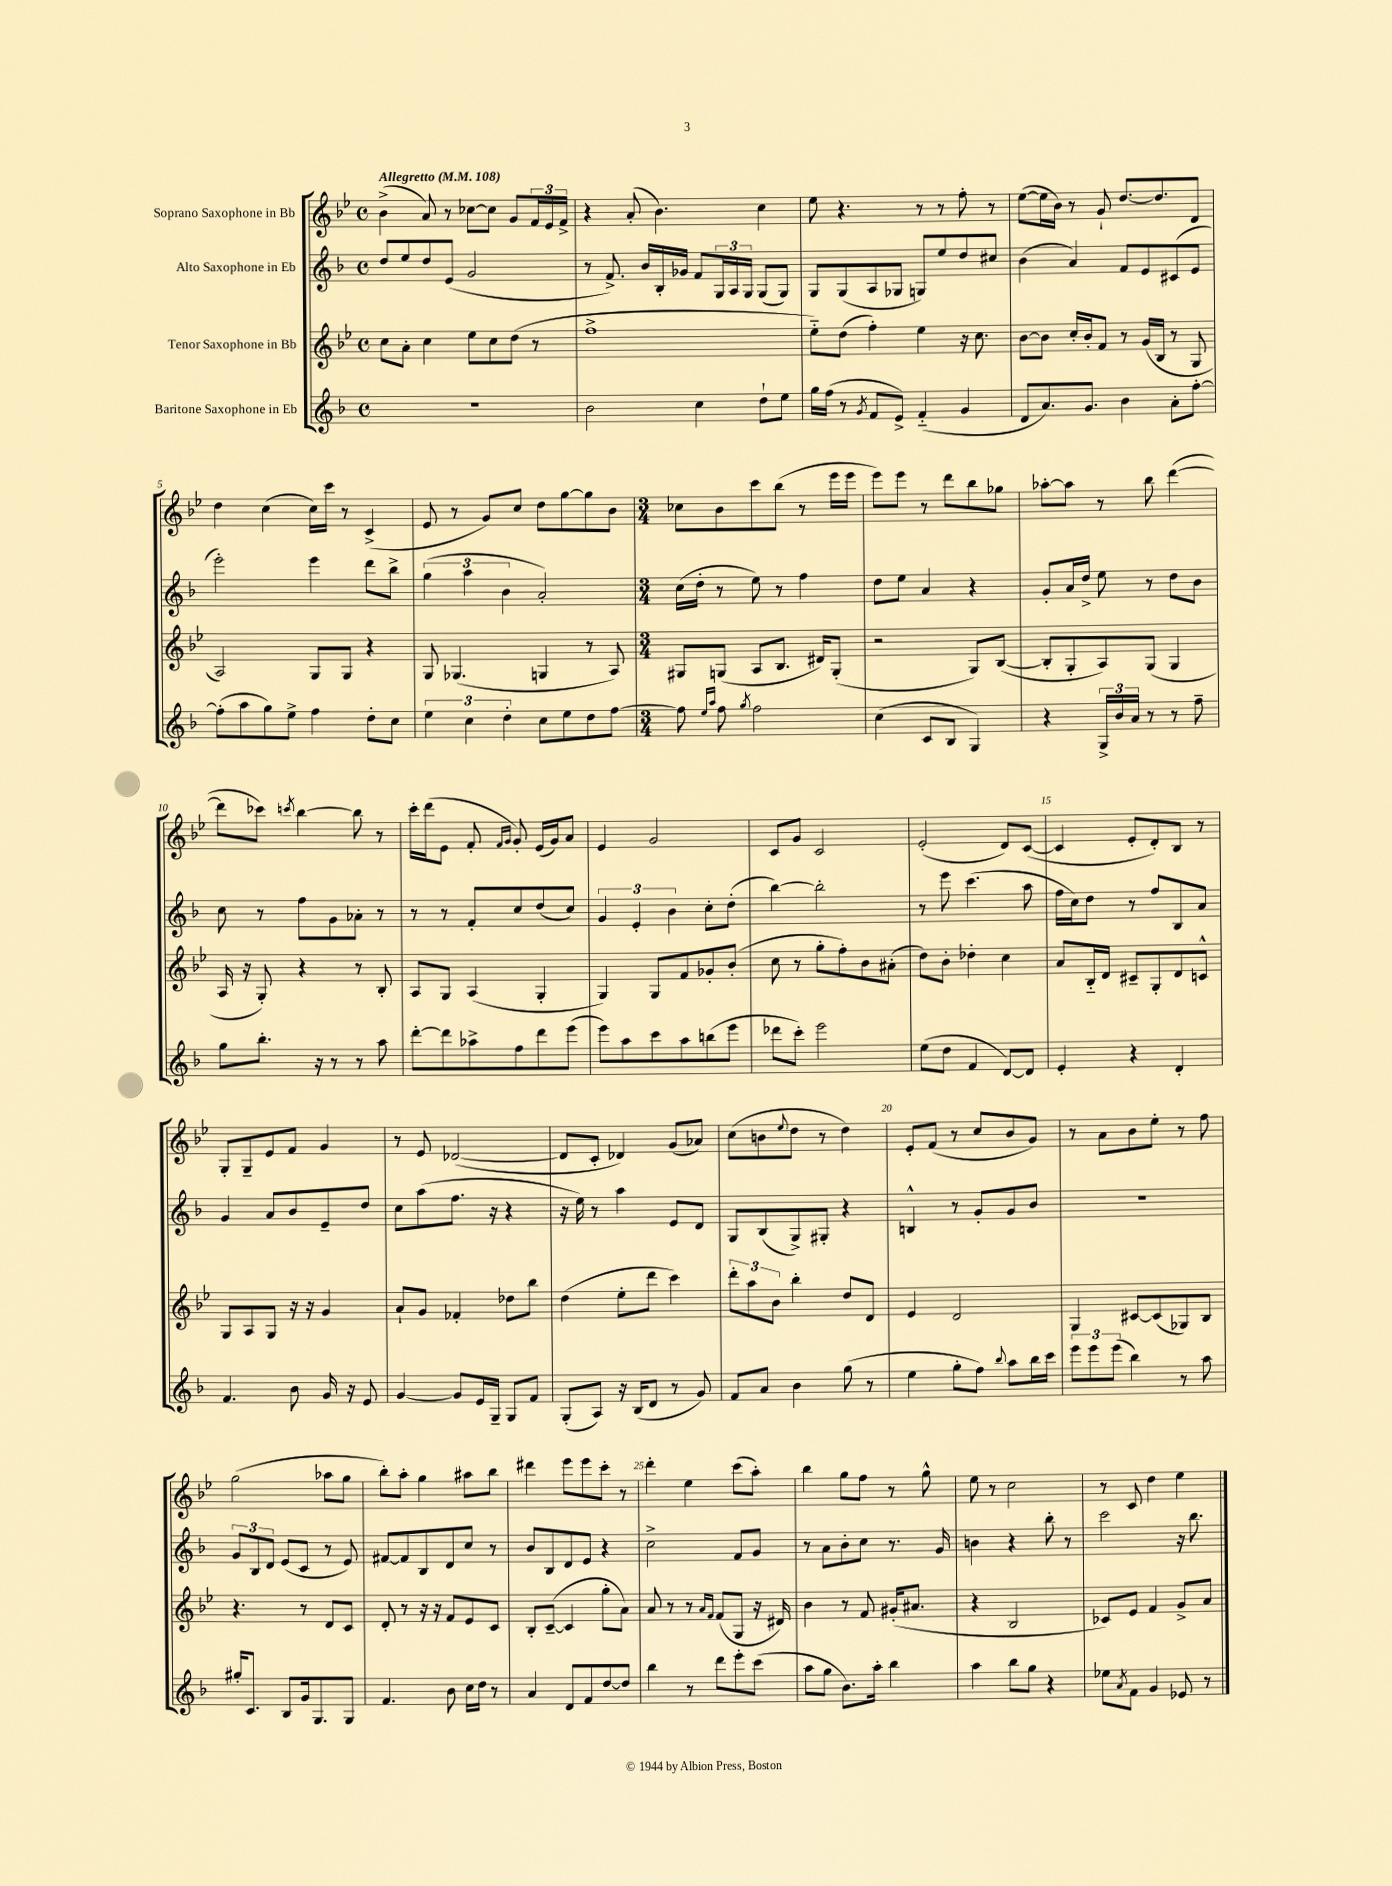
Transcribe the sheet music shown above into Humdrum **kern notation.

**kern	**kern	**kern	**kern
*part4	*part3	*part2	*part1
*staff4	*staff3	*staff2	*staff1
*I"Baritone Saxophone in Eb	*I"Tenor Saxophone in Bb	*I"Alto Saxophone in Eb	*I"Soprano Saxophone in Bb
*clefG2	*clefG2	*clefG2	*clefG2
*k[b-]	*k[b-e-]	*k[b-]	*k[b-e-]
*M4/4	*M4/4	*M4/4	*M4/4
*met(c)	*met(c)	*met(c)	*met(c)
*MM108	*MM108	*MM108	*MM108
=1	=1	=1	=1
!	!	!	!LO:TX:a:B:t=Allegretto
1r	8cc\L	8dd/L	(4b-^\
.	8a'\J	8ee/	.
.	4cc\	8dd/	8a/)
.	.	(8e/J	8r
.	8ee-\L	2g/	[8cc-X\L
.	8cc\	.	8cc-\J]
.	(8dd\J	.	8g/L
.	8r	.	24f/L
.	.	.	24e-/
.	.	.	24f^/JJ
=2	=2	=2	=2
2b-\	1ff^	8r	4r
.	.	8.f^/)	.
.	.	.	(8a'/
.	.	16b-/LL	.
.	.	16B-'/	4.b-\)
.	.	16g-X/JJ	.
4cc\	.	8f/L	.
.	.	24G/L	.
.	.	24A/	.
.	.	24G/JJ	.
8dd`\L	.	(8G/L	4cc\
8ee\J	.	8G/J)	.
=3	=3	=3	=3
16gg\LL	8ee-\L)	8G/L	8ee-\
(16ff\JJ	.	.	.
8r	(8dd\J	(8G/	4.r
8qg/	.	.	.
8f/L	4ff'\)	8A/	.
8e^/J)	.	8G-X/J	.
(4f/	4ee-\	8Gn/L)	8r
.	.	8ee/	8r
4g/	16r	8dd/	8ff'\
.	8.cc\	.	.
.	.	8cc#X/J	8r
=4	=4	=4	=4
8d/L	[8b-\L	(4b-\	([8ee-\L
8.a/)	8b-\J]	.	16ee-\L]
.	.	.	16b-\JJ)
.	16cc'/LL	4a/)	8r
8.g/J	16b-'/J	.	.
.	8f/J	.	8g`/
4b-\	8r	8f/L	[8.dd/L
.	(16g/LL	8e/	.
.	16B-/JJ	.	8.dd/]
8a'\L	8r	(8c#X/	.
[8ff'\J	8G/	8e/J	8d/J
!!LO:LB:g=z
=5	=5	=5	=5
(8ff'\L]	2A/)	2eee'\)	4dd\
8aa\	.	.	.
8gg\)	.	.	(4cc\
8ee^\J	.	.	.
4ff\	8G/L	4eee\	16cc\LL)
.	.	.	16ccc\JJ
.	8G/J	.	8r
8dd'\L	4r	8ddd\L	(4c^/
8cc\J	.	8bb-^\J	.
=6	=6	=6	=6
6ee\	8G/	(6gg\	8e-/
.	(4.G-X/	.	8r
6cc\	.	6aa\	.
.	.	.	8g/L)
6dd'\	.	6b-\	.
.	.	.	8cc/J
8cc\L	4Gn/	2a'/)	8dd\L
8ee\	.	.	[8gg\
8dd\	8r	.	8gg\]
[8ff\J	8A/)	.	8b-\J
=7	=7	=7	=7
*M3/4	*M3/4	*M3/4	*M3/4
8ff\]	8G#X/L	(16cc\LL	8cc-X\L
.	.	16dd'\JJ	.
16qqee/LL	.	.	.
16qqaa/JJ	.	.	.
8ff\	(8Gn/J	8r	8b-\
8qgg/	.	.	.
2ff\	8A/L	8ee\)	8ccc\
.	8.B-/J	8r	(8bb-\J
.	.	4ff\	8r
.	16d#X/KL)	.	.
.	(8G'/J	.	16eee-\LL
.	.	.	16eee-\JJ
=8	=8	=8	=8
(4cc\	2r	8dd\L	8eee-\L)
.	.	8ee\J	8eee-\J
8c/L	.	4a/	8r
8B-/J	.	.	8ddd\L
4G/)	8G/L)	4r	8bb-\
.	([8B-/J	.	8gg-X\J
=9	=9	=9	=9
4r	8B-'/L]	8g'/L	[8aa-X'\L
.	8G'/	16a/L	8aa-\J]
.	.	16dd^/JJ	.
24G^/LL	8A/)	8ee\	8r
24b-/	.	.	.
24a/JJ	.	.	.
8r	(8G/J	8r	8bb-\
8r	4G/	8dd\L	([4ddd\
8ff~\	.	8b-\J	.
!!LO:LB:g=z
=10	=10	=10	=10
8gg\L	16A/	8cc\	8ddd\L]
.	16r	.	.
8.bb-'\J	8G'/)	8r	8ccc-X\J)
.	.	.	8qcccn/
.	4r	8ff\L	[4bb-\
16r	.	.	.
8r	.	8g\	.
8r	8r	8a-X'\J	8bb-\]
8aa\	8B-'/	8r	8r
=11	=11	=11	=11
[8ddd'\L	8A/L	8r	16ccc'\LL
.	.	.	(16ddd\J
8ddd\]	8G/J	8r	8e-\J
8aa-X^\	(4A/	8f'/L	8f'/
.	.	.	16qqf/LL
.	.	.	16qqg/JJ
8ff\	.	8cc/	8g'/)
8ddd\	4G'/	(8dd/	(16e-/LL
.	.	.	16g/J)
(8eee\J	.	8cc/J)	8a/J
=12	=12	=12	=12
8eee\L)	4G/)	6g/	4e-/
8aa\	.	.	.
.	.	6e'/	.
8ccc\	8G/L	.	2g/
.	.	6b-\	.
8aa\	8f/	.	.
(8bbn\	8g-X'/	8cc'\L	.
8eee\J	(8b-'/J	(8dd'\J	.
=13	=13	=13	=13
8ddd-X\L	8cc\	[4bb-\)	8c/L
8ccc'\J)	8r	.	8g/J
2eee\	8gg'\L	2bb-'\]	2c/
.	8ff'\)	.	.
.	8b-\	.	.
.	(8a#X'\J	.	.
=14	=14	=14	=14
(8ee\L	8dd\L)	8r	(2e-'/
8dd\J	8b-'\J	8eee\	.
4f/	4dd-X'\	(4.ccc\	.
[8d/L)	4cc\	.	8d/L)
8d/J]	.	8aa\	([8c/J
=15	=15	=15	=15
4e'/	8a/L	16ff\LL	4c/]
.	.	16cc\J)	.
.	16B-/L	8dd\J	.
.	16d/JJ	.	.
4r	8c#X~/L	8r	8e-'/L
.	8G'/	8ff/L	8d'/)
4d'/	8d/	8B-/	8B-/J
.	8cn^^/J	8a/J	8r
!!LO:LB:g=z
=16	=16	=16	=16
4.f/	8G/L	4g/	8G'/L
.	8A/	.	8G~/
.	8G/J	8a/L	8e-/
8b-\	16r	8b-/	8f/J
.	16r	.	.
16g/	4g/	8e~/	4g/
16r	.	.	.
8e/	.	8dd/J	.
=17	=17	=17	=17
[4g/	8a`/L	8cc\L	8r
.	8g/J	(8aa\	8e-/
8g/L]	4f-X'/	8.ff\J	([2d-X/
16e/L	.	.	.
16G~/JJ	.	16r	.
8G/L	8dd-X\L	4r	.
8f/J	8bb-\J	.	.
=18	=18	=18	=18
(8G'/L	(4dd\	16r	8d-/L]
.	.	16ee\)	.
8A/J)	.	8r	8c'/J
16r	8ee-'\L	4aa\	4d-X/)
(16B-/KL	.	.	.
8d/J	8ddd\J	.	.
8r	4ccc\)	8e/L	(8g/L
8g/)	.	8d/J	8a-X/J)
=19	=19	=19	=19
8f/L	12ddd'\L	8G/L	(8cc\L
.	12aa\	.	.
8a/J	.	(8B-/	8bn\
.	12b-\J	.	.
.	.	.	8qqee-/
4b-\	4bb-'\	8G^/)	8dd\J
.	.	8G#X'/J	8r
(8gg\	8dd/L	4r	4dd\)
8r	8d/J	.	.
=20	=20	=20	=20
4ee\	4e-/	4Bn^^/	8e-'/L
.	.	.	(8f/J
8gg'\L	2d/	8r	8r
8ff\J)	.	8g'/L	8cc/L
8qqbb-/	.	.	.
8aa\L	.	8g/	8b-/
16bb-\L	.	8b-/J	8g/J)
16ccc\JJ	.	.	.
=21	=21	=21	=21
12eee\L	4G/	2.r	8r
12eee\	.	.	.
.	.	.	8a\L
(12eee\J	.	.	.
4bb-\)	[8c#X/L	.	8b-\
.	(8c#/]	.	8ee-'\J
8r	8G-X/)	.	8r
8aa\	8B-/J	.	8ff\
!!LO:LB:g=z
=22	=22	=22	=22
16gg#X'/KL	4.r	12g/L	(2gg\
8.c/J	.	.	.
.	.	12B-/	.
.	.	12d/J	.
8B-/L	.	(8e/L	.
16g/k	8r	8c/J	.
8.G/	.	.	.
.	8d/L	8r	8aa-X\L
8G/J	8c/J	8e/)	8gg\J
=23	=23	=23	=23
4.f/	8d'/	[8f#X/L	8bb-'\L)
.	8r	8f#/]	8aa'\J
.	16r	8B-/	4gg\
.	16r	.	.
8b-\	8f/L	8d/	.
16cc\LL	8e-/	8cc/J	8aa#X\L
16dd\JJ	.	.	.
8r	8c/J	8r	8bb-\J
=24	=24	=24	=24
4a/	8B-'/L	8b-/L	4ddd#X\
.	([8c~/J	8B-/	.
8d/L	4c/]	8d/	8eee-\L
8f/	.	8e/J	8eee-\
[8dd/	8gg'\L	4r	8ccc'\J
8dd/J]	8a\J)	.	8r
=25	=25	=25	=25
4bb-\	8a/	2cc^\	4ddd'\
.	8r	.	.
8r	8r	.	4ee-\
.	16qqa/LL	.	.
.	16qqf/JJ	.	.
8ddd\L	(8f/L	.	.
8eee'\	8G/J	8f/L	(8ccc\L
(8ccc\J	16r	8g/J	8aa'\J)
.	16d#X/)	.	.
=26	=26	=26	=26
8aa\L	4b-\	8r	4bb-\
8gg\J	.	8a\L	.
8.b-\L)	8r	8b-'\	8gg\L
.	8f/	8cc\J	8ff\J
16aa'\Jk	.	.	.
4bb-\	(16g#X'/KL	8.r	8r
.	8.a#X/J	.	.
.	.	.	8gg^^\
.	.	16g/	.
=27	=27	=27	=27
4aa\	4r	4bn\	8ee-\
.	.	.	8r
8bb-\L	2B-/	4r	2cc\
8gg\J	.	.	.
4r	.	8bb-'\	.
.	.	8r	.
=28	=28	=28	=28
8ee-X\L	8c-X/L)	2ccc\	8r
8qa/	.	.	.
8f\J	8e-/J	.	8c/
4g/	4f/	.	4dd\
8e-X/	8g^/L	16r	4ee-\
.	.	8.bb-\	.
8r	8a/J	.	.
==	==	==	==
*-	*-	*-	*-
